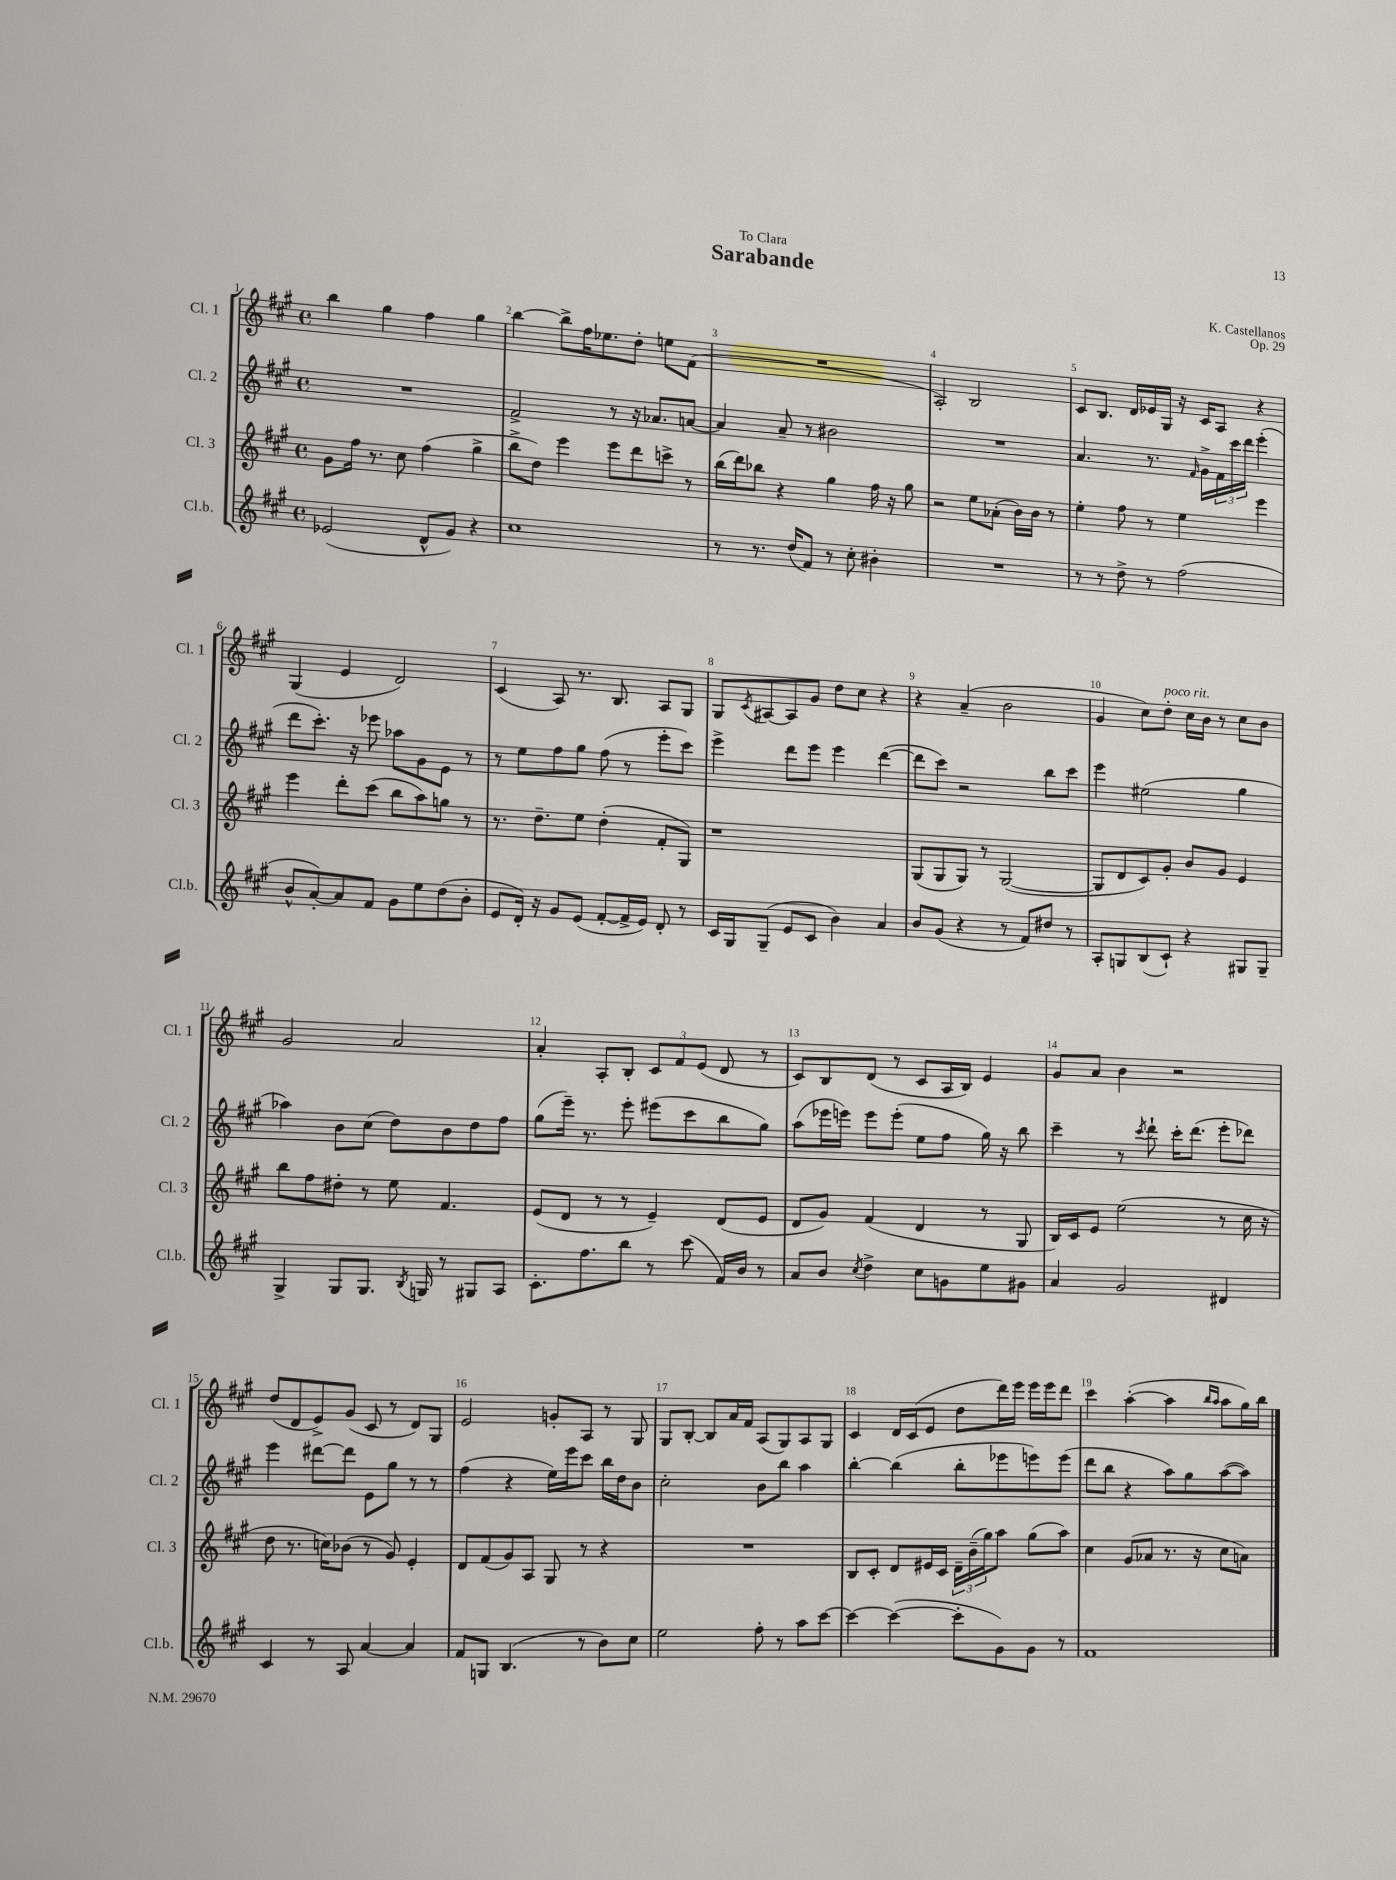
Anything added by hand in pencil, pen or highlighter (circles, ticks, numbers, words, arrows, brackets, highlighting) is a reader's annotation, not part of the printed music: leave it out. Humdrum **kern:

**kern	**kern	**kern	**kern
*staff4	*staff3	*staff2	*staff1
*clefG2	*clefG2	*clefG2	*clefG2
*k[f#c#g#]	*k[f#c#g#]	*k[f#c#g#]	*k[f#c#g#]
*M4/4	*M4/4	*M4/4	*M4/4
*met(c)	*met(c)	*met(c)	*met(c)
(2e-/	8g#\L	1r	4bb\
.	16ff#\Jk	.	.
.	8.r	.	.
.	.	.	4gg#\
.	8cc#\	.	.
8d^^/L	(4ff#\	.	4ff#\
8g#/J)	.	.	.
4r	4gg#^\	.	4gg#\
=	=	=	=
1cc#	8bb^\L	2f#^/	[4bb\
.	8dd\J)	.	.
.	4eee\	.	8bb^\]L
.	.	.	16ff#\K
.	.	.	8.ee-\
.	8eee\L	8r	.
.	8ddd\	16r	8dd'\J
.	.	8.a-/L	.
.	8ccc^\J	.	8ee\L
.	8r	[8a/J	(8f#\J
=	=	=	=
8r	(16bb\LL	4a/]	1r
.	16ddd\J)	.	.
8.r	8bb-\J	.	.
.	4r	8a~/	.
(16dd/LK	.	.	.
8f#/J)	.	8r	.
8r	4gg#\	2b#\	.
8cc#'\	.	.	.
4b#'\	16ff#\	.	.
.	16r	.	.
.	8gg#\	.	.
=	=	=	=
1r	2r	1r	2A'/)
.	8ee\L	.	2B/
.	(8a-'\J	.	.
.	16b\LL)	.	.
.	16b\JJ	.	.
.	8r	.	.
=	=	=	=
8r	4ee'\	4.a/	8c#/L
8r	.	.	8.B/J
8dd^\	8ff#\	.	.
.	.	.	16d/LL
8r	8r	8.r	16e-/
.	.	.	16G#/JJ
(2ff#\	4ee\	.	16r
.	.	16qqf#/	.
.	.	16g#^\LL	16c#/LK
.	.	24f#\	8A/J
.	.	24ccc#\	.
.	.	24ddd\JJ	.
.	4eee\	(4eee'\	4r
=	=	=	=
8b^^/L	4eee\	8ddd\L	(4G#/
[8a'/)	.	8.ccc#'\J)	.
8a/]	8ddd'\L	.	4e/
.	.	16r	.
8f#/J	(8ccc#\J	8eee-\	.
8g#\L	8bb\L	8aa-\L	2d/)
8ee\	8aa\)	8g#\	.
(8dd\	8gg\J	8e\J	.
8b'\J	8r	8r	.
=	=	=	=
8e/L	8.r	8r	(4c#/
16d'/Jk)	.	8ee\L	.
16r	8.dd~\L	.	.
8g#/L	.	8ff#\	8A/)
(8e/J	8ee\J	8gg#\J	8.r
[8f#'/L	(4dd'\	(8ff#\	.
.	.	.	8.B/
16f#^/]L	.	8r	.
16e/JJ)	.	.	.
8d'/	8f#'/L	8eee'\L	8A/L
8r	8G#/J)	8ccc#\J)	8G#/J
=	=	=	=
16c#/LL	1r	4eee^\	8G#/L
16G#/J	.	.	.
.	.	.	8qc#/
(8G#~/J	.	.	[8A#/
8e/L	.	8ddd\L	8A#/]
8c#/J	.	8eee\J	8g#/J
4b\)	.	4eee\	8dd\L
.	.	.	8cc#\J
4a/	.	([4ddd\	4r
=	=	=	=
8b/L	(8G#/L	8ddd\]L	4r
(8g#/J	8G#/	8ccc#\J)	.
4r	8G#/J)	2r	(4a~/
.	8r	.	.
8r	([2G#/	.	2b\
8f#/L)	.	.	.
8dd#/J	.	8bb\L	.
8r	.	8ccc#\J	.
=	=	=	=
8A'/L	8G#/]L	4eee\	4g#/
8G/	8d/	.	.
(8B/	8c#/)	(2ee#\	8cc#\L)
8c#`/J)	8g#'/J	.	8dd'\J
4r	8b/L	.	16cc#\LL
.	.	.	16b\JJ
.	8g#/J	.	8r
8G#/L	4e/	4gg#\	8cc#\L
8G#~/J	.	.	8b\J
=	=	=	=
4G#^/	8bb\L	4aa-\)	2g#/
.	8ff#\	.	.
8G#/L	8dd#'\J	8b\L	.
8.G#/J	8r	(8cc#\J	.
.	8ee\	8dd\L)	2a/
8qB/	.	.	.
16G/	.	.	.
8r	4.f#/	8b\	.
8G#/L	.	8dd\	.
8A/J	.	8ff#\J	.
=	=	=	=
8.c#'\L	(8e/L	(8gg#\L	4a'/
.	8d/J	16eee~\Jk)	.
8.ff#\	.	8.r	.
.	8r	.	8A'/L
8bb\J	8r	8eee'\	8B'/J
8r	4e~/)	(8eee#\L	12c#/L
.	.	.	12f#/
(8ccc#\	.	8ccc#\	.
.	.	.	(12e/J
16f#/LL)	(8d/L	8bb\	8d/
16b/JJ	.	.	.
8r	8e/J	8gg#\J)	8r
=	=	=	=
8a/L	8d/L	(8aa\L	8c#/L)
8b/J	8g#/J)	16eee-\L	8B/
.	.	16eee\JJ)	.
8qcc#/	.	.	.
4dd^\	(4f#/	8eee\L	(8d/J
.	.	(8eee'\J	8r
8cc#\L	4d/	8ee\L	8c#/L
8g\	.	8ff#\J	16A/L
.	.	.	16B/JJ)
8ee\	8r	16gg#\)	4e/
.	.	16r	.
8g#\J	8G#/	8bb\	.
=	=	=	=
4a/	16B/LL)	4ccc#~\	8g#/L
.	16c#/J	.	.
.	8e/J	.	8a/J
2g#/	(2ee\	8r	4b\
.	.	8qccc#/	.
.	.	8ddd`\	.
.	.	16ccc#'\LK	2r
.	.	(8.ddd\J	.
4d#/	8r	8eee'\L	.
.	16cc#\	8ddd-\J)	.
.	16r	.	.
=	=	=	=
4c#/	8dd\	4eee\	(8dd/L
.	8.r	.	8d/
8r	.	[8ddd#\L	8e^/)
.	16cc\LK)	.	.
8A/	(8b-\J	8ddd#\]J	(8g#/J
[4a/	8r	8e\L	8c#/
.	8g#/)	8gg#\J	8r
4a/]	4e'/	8r	8d/L)
.	.	8r	8G#/J
=	=	=	=
8f#/L	8d/L	(4ff#\	2e/
8G/J	(8f#/	.	.
(4.B/	8g#/)	4r	.
.	8A/J	.	.
.	8G#/	16ee\LL)	8g'/L
.	.	16eee\J	.
8r	8r	8ccc#\J	8A/J
8b\L)	4r	16bb\LL	8r
.	.	16dd\J	.
8cc#\J	.	8b\J	8G#/
=	=	=	=
2ee\	1r	2cc#'\	8G#/L
.	.	.	[8B'/J
.	.	.	8B/]L
.	.	.	16a/L
.	.	.	16f#/JJ
8ff#'\	.	8b\L	(8A/L
8r	.	8bb\J	8G#/)
8aa\L	.	4aa\	8A/
[8ccc#\J	.	.	8G#/J
=	=	=	=
4ccc#\_	8B/L	[4bb'\	4c#/
.	8c#'/J	.	.
(4ccc#\_	8d/L	(4bb\]	16d/LL
.	.	.	(16c#/J
.	16e#/L	.	8e/J
.	16c#/JJ	.	.
8ccc#'\]L	24d~\LL	8bb'\L	8dd\L
.	(24b~\	.	.
.	24gg#\J)	.	.
8g#\)	8aa\J	8eee-\	16ddd\L)
.	.	.	16eee\JJ
8g#\J	(8gg#\L	8eee\)	16eee\LL
.	.	.	16eee\J
8r	8aa\J)	(8eee\J	8ddd\J
=	=	=	=
1f#	4cc#\	8ddd\L	4ccc#\
.	.	8bb\J	.
.	(8g#/L	4r	([4aa'\
.	8a-/J	.	.
.	8.r	8aa\L)	4aa\]
.	.	8gg#\	.
.	16r	.	.
.	.	.	16qqbb/LL
.	.	.	16qqaa/JJ
.	8cc#\L	([8aa\	8aa\L
.	8a\J)	8aa\]J)	16gg#\L)
.	.	.	16bb\JJ
==	==	==	==
*-	*-	*-	*-
